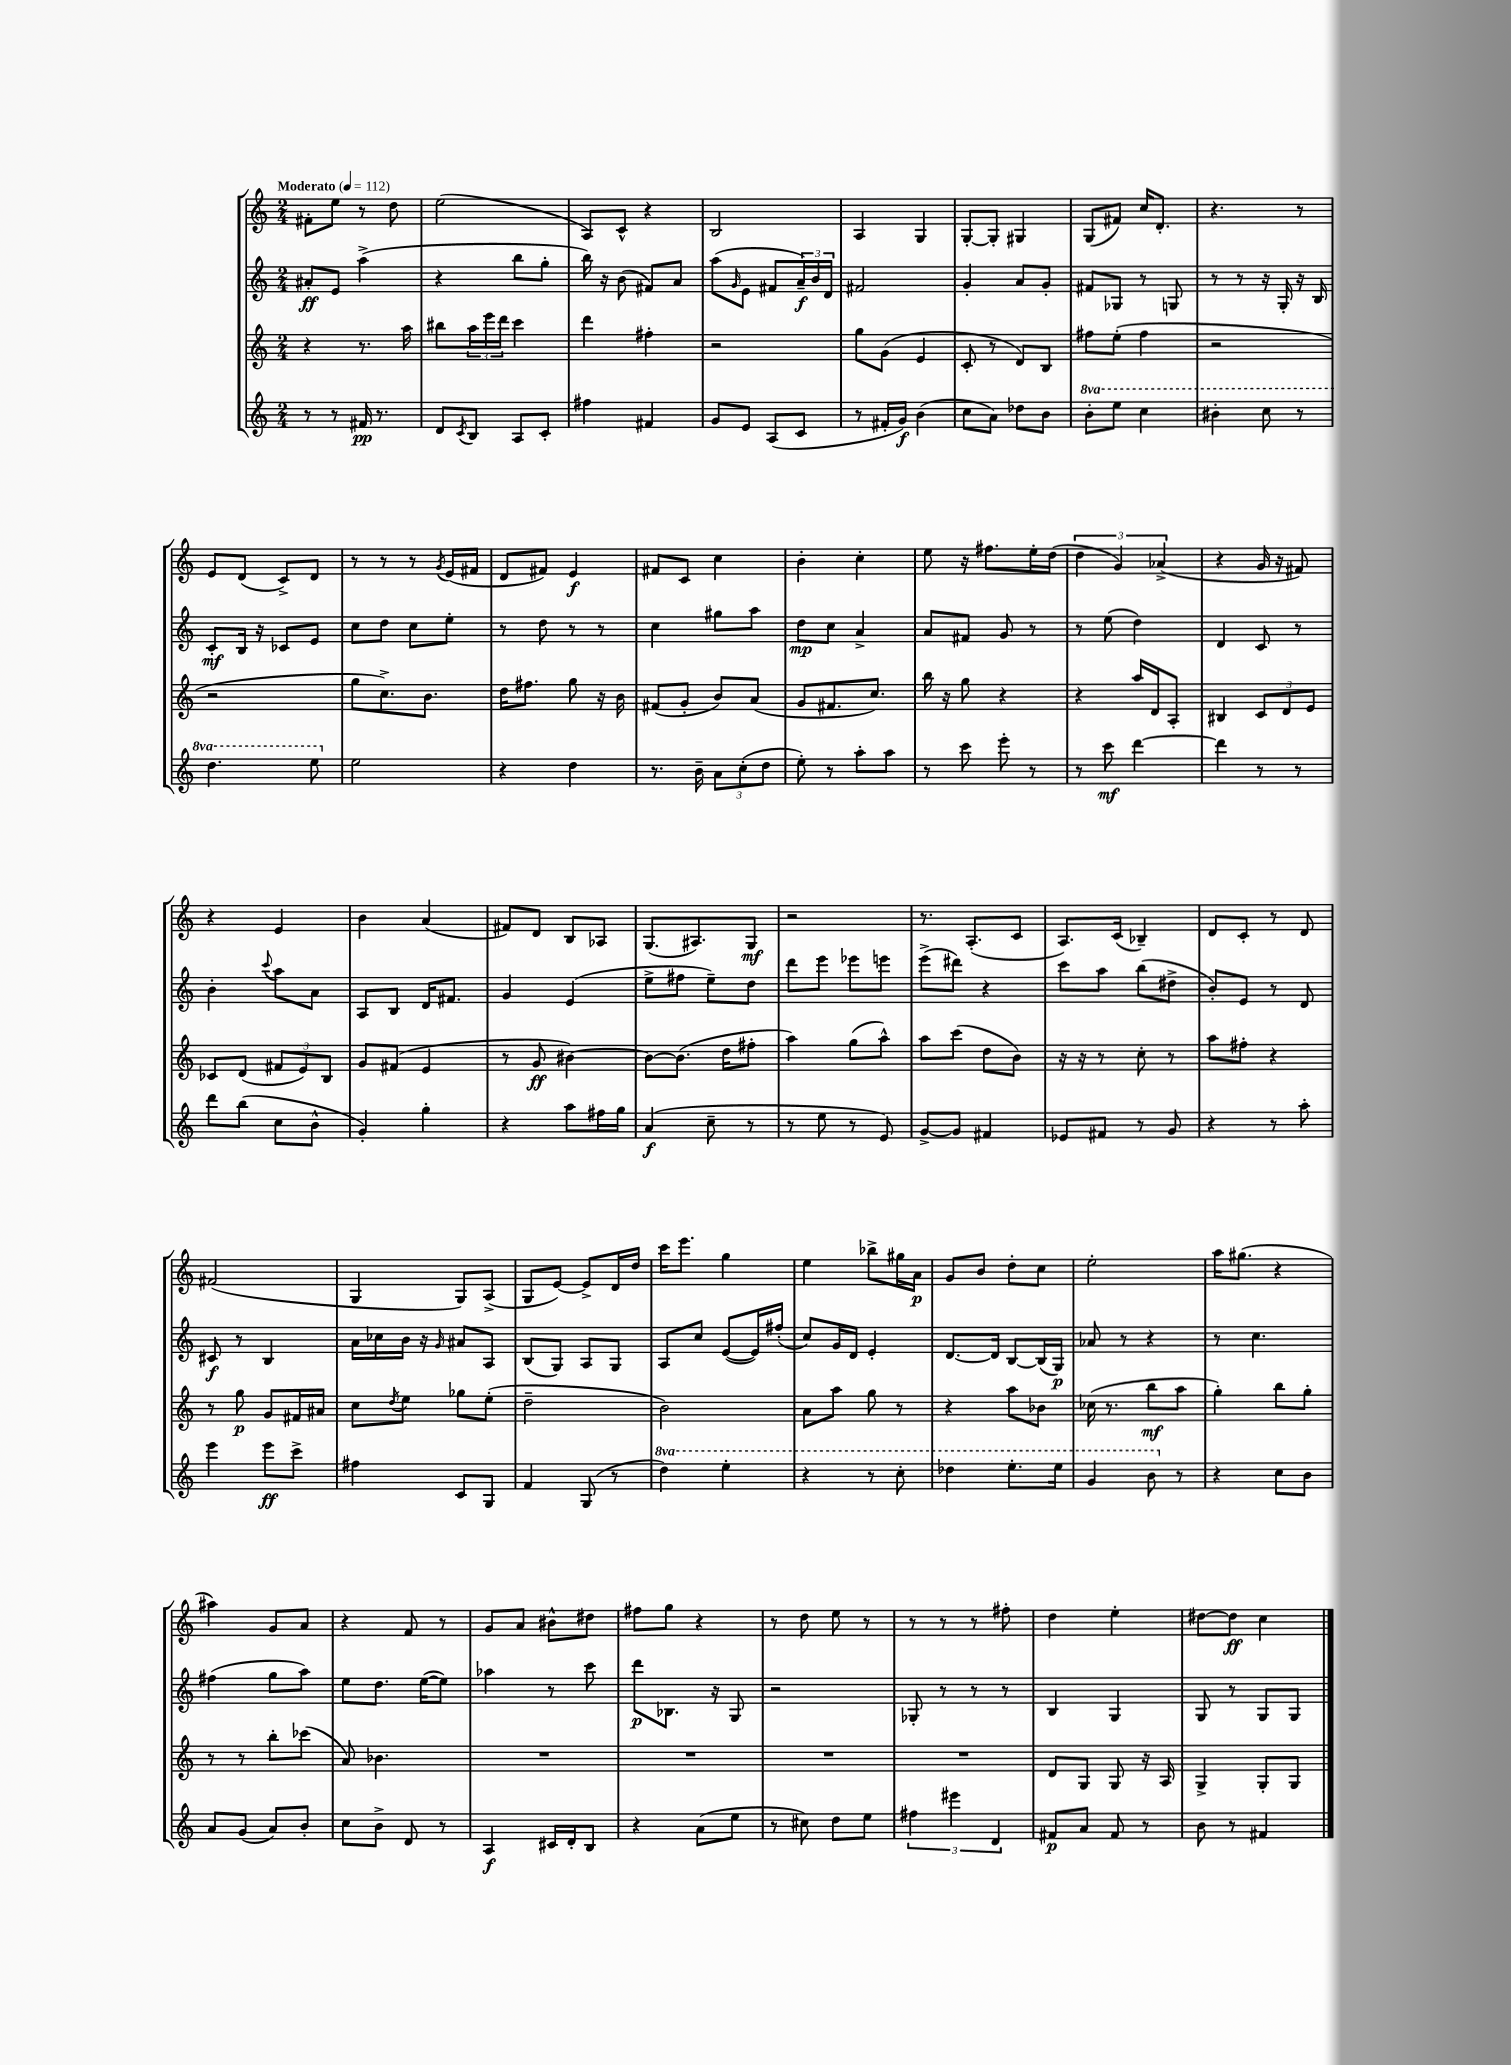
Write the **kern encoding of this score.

**kern	**dynam	**kern	**dynam	**kern	**dynam	**kern	**dynam
*part4	*part4	*part3	*part3	*part2	*part2	*part1	*part1
*staff4	*staff4	*staff3	*staff3	*staff2	*staff2	*staff1	*staff1
*clefG2	*	*clefG2	*	*clefG2	*	*clefG2	*
*k[]	*	*k[]	*	*k[]	*	*k[]	*
*M2/4	*	*M2/4	*	*M2/4	*	*M2/4	*
*MM112	*	*MM112	*	*MM112	*	*MM112	*
=1	=1	=1	=1	=1	=1	=1	=1
!	!	!	!	!	!	!LO:TX:a:B:t=Moderato	!
8r	.	4r	.	8a#X'/L	ff	8f#X'\L	.
8r	.	.	.	8e/J	.	8ee\J	.
16f#X/	pp	8.r	.	(4aa^\	.	8r	.
8.r	.	.	.	.	.	.	.
.	.	.	.	.	.	8dd\	.
.	.	16aa\	.	.	.	.	.
=2	=2	=2	=2	=2	=2	=2	=2
8d/L	.	8bb#X\L	.	4r	.	(2ee\	.
8qc/	.	.	.	.	.	.	.
8B/J	.	24aa\L	.	.	.	.	.
.	.	24eee\	.	.	.	.	.
.	.	24ddd\JJ	.	.	.	.	.
8A/L	.	4ccc\	.	8bb\L	.	.	.
8c'/J	.	.	.	8gg'\J	.	.	.
=3	=3	=3	=3	=3	=3	=3	=3
4ff#X\	.	4ddd\	.	16bb\)	.	8A/L)	.
.	.	.	.	16r	.	.	.
.	.	.	.	(8b\	.	8c^^/J	.
4f#X/	.	4ff#X'\	.	8f#X/L)	.	4r	.
.	.	.	.	8a/J	.	.	.
=4	=4	=4	=4	=4	=4	=4	=4
8g/L	.	2r	.	(8aa\L	.	2B/	.
.	.	.	.	16qqg/	.	.	.
8e/J	.	.	.	8e\J	.	.	.
(8A/L	.	.	.	8f#X/L	.	.	.
8c/J	.	.	.	24a~/L)	f	.	.
.	.	.	.	24b/	.	.	.
.	.	.	.	24d/JJ	.	.	.
=5	=5	=5	=5	=5	=5	=5	=5
8r	.	8gg\L	.	2f#X/	.	4A/	.
16f#X'/LL	.	(8g\J	.	.	.	.	.
16g/JJ)	f	.	.	.	.	.	.
(4b\	.	4e/	.	.	.	4G/	.
=6	=6	=6	=6	=6	=6	=6	=6
8cc\L	.	8c'/	.	4g'/	.	[8G'/L	.
8a\J)	.	8r	.	.	.	8G'/J]	.
8dd-X\L	.	8d/L)	.	8a/L	.	4G#X/	.
8b\J	.	8B/J	.	8g'/J	.	.	.
=7	=7	=7	=7	=7	=7	=7	=7
*8va	*	*	*	*	*	*	*
8bb'\L	.	8ff#X\L	.	8f#X/L	.	(8G/L	.
8eee\J	.	(8ee'\J	.	8G-X/J	.	8f#X/J)	.
4ccc\	.	4ff#\	.	8r	.	16cc/KL	.
.	.	.	.	.	.	8.d'/J	.
.	.	.	.	8Gn/	.	.	.
=8	=8	=8	=8	=8	=8	=8	=8
4bb#X'\	.	2r	.	8r	.	4.r	.
.	.	.	.	8r	.	.	.
8ccc\	.	.	.	16r	.	.	.
.	.	.	.	16G'/	.	.	.
8r	.	.	.	16r	.	8r	.
.	.	.	.	16B/	.	.	.
!!LO:LB:g=z
=9	=9	=9	=9	=9	=9	=9	=9
4.ddd\	.	2r	.	8c'/L	mf	8e/L	.
.	.	.	.	16B/Jk	.	(8d/J	.
.	.	.	.	16r	.	.	.
.	.	.	.	8c-X/L	.	8c^/L)	.
8eee\	.	.	.	8e/J	.	8d/J	.
=10	=10	=10	=10	=10	=10	=10	=10
*X8va	*	*	*	*	*	*	*
2ee\	.	8gg\L	.	8cc\L	.	8r	.
.	.	8.cc^\)	.	8dd\J	.	8r	.
.	.	.	.	8cc\L	.	8r	.
.	.	8.b\J	.	.	.	.	.
.	.	.	.	.	.	8qg/	.
.	.	.	.	8ee'\J	.	(16e/LL	.
.	.	.	.	.	.	16f#X/JJ	.
=11	=11	=11	=11	=11	=11	=11	=11
4r	.	16dd\KL	.	8r	.	8d/L	.
.	.	8.ff#X\J	.	.	.	.	.
.	.	.	.	8dd\	.	8f#X/J)	.
4dd\	.	8gg\	.	8r	.	4e/	f
.	.	16r	.	8r	.	.	.
.	.	16b\	.	.	.	.	.
=12	=12	=12	=12	=12	=12	=12	=12
8.r	.	(8f#X/L	.	4cc\	.	8f#X/L	.
.	.	8g'/J	.	.	.	8c/J	.
16b~\	.	.	.	.	.	.	.
12a\L	.	8b/L)	.	8gg#X\L	.	4cc\	.
(12cc'\	.	.	.	.	.	.	.
.	.	(8a/J	.	8aa\J	.	.	.
12dd\J	.	.	.	.	.	.	.
=13	=13	=13	=13	=13	=13	=13	=13
8ee'\)	.	8g/L	.	8dd\L	mp	4b'\	.
8r	.	8.f#X/	.	8cc\J	.	.	.
8aa'\L	.	.	.	4a^/	.	4cc'\	.
.	.	8.cc/J)	.	.	.	.	.
8aa\J	.	.	.	.	.	.	.
=14	=14	=14	=14	=14	=14	=14	=14
8r	.	16bb\	.	8a/L	.	8ee\	.
.	.	16r	.	.	.	.	.
8ccc\	.	8gg\	.	8f#X/J	.	16r	.
.	.	.	.	.	.	8.ff#X\L	.
8eee'\	.	4r	.	8g/	.	.	.
8r	.	.	.	8r	.	16ee'\L	.
.	.	.	.	.	.	(16dd\JJ	.
=15	=15	=15	=15	=15	=15	=15	=15
8r	.	4r	.	8r	.	6dd\	.
8ccc\	mf	.	.	(8ee\	.	.	.
.	.	.	.	.	.	6g/)	.
[4ddd\	.	16aa/LL	.	4dd\)	.	.	.
.	.	16d/J	.	.	.	.	.
.	.	.	.	.	.	(6a-X^/	.
.	.	8A'/J	.	.	.	.	.
=16	=16	=16	=16	=16	=16	=16	=16
4ddd\]	.	4B#X/	.	4d/	.	4r	.
8r	.	12c/L	.	8c/	.	16g/	.
.	.	.	.	.	.	16r	.
.	.	12d/	.	.	.	.	.
8r	.	.	.	8r	.	8f#X/)	.
.	.	12e/J	.	.	.	.	.
!!LO:LB:g=z
=17	=17	=17	=17	=17	=17	=17	=17
8ddd\L	.	8c-X/L	.	4b'\	.	4r	.
(8bb\J	.	(8d/J	.	.	.	.	.
.	.	.	.	8qqccc/	.	.	.
8cc\L	.	12f#X/L	.	8aa\L	.	4e/	.
.	.	12e/)	.	.	.	.	.
8b^^\J	.	.	.	8a\J	.	.	.
.	.	12B/J	.	.	.	.	.
=18	=18	=18	=18	=18	=18	=18	=18
4g'/)	.	8g/L	.	8A/L	.	4b\	.
.	.	(8f#X/J	.	8B/J	.	.	.
4gg'\	.	4e/	.	16d/KL	.	(4a/	.
.	.	.	.	8.f#X/J	.	.	.
=19	=19	=19	=19	=19	=19	=19	=19
4r	.	8r	.	4g/	.	8f#X/L)	.
.	.	8g/	ff	.	.	8d/J	.
8aa\L	.	[4b#X\)	.	(4e/	.	8B/L	.
16ff#X\L	.	.	.	.	.	8A-X/J	.
16gg\JJ	.	.	.	.	.	.	.
=20	=20	=20	=20	=20	=20	=20	=20
(4a/	f	8b#\L_	.	8ee^\L	.	(8.G/L	.
.	.	(8.b#\J]	.	8ff#X\J	.	.	.
.	.	.	.	.	.	8.A#X/)	.
8cc~\	.	.	.	8ee~\L)	.	.	.
.	.	16dd\KL	.	.	.	.	.
8r	.	8ff#X'\J	.	8dd\J	.	8G/J	mf
=21	=21	=21	=21	=21	=21	=21	=21
8r	.	4aa\)	.	8ddd\L	.	2r	.
8ee\	.	.	.	8eee\J	.	.	.
8r	.	(8gg\L	.	8eee-X\L	.	.	.
8e/)	.	8aa^^\J)	.	8eeen\J	.	.	.
=22	=22	=22	=22	=22	=22	=22	=22
[8g^/L	.	8aa\L	.	(8eee^\L	.	8.r	.
8g/J]	.	(8ccc\J	.	8ddd#X\J)	.	.	.
.	.	.	.	.	.	(8.A'/L	.
4f#X/	.	8dd\L	.	4r	.	.	.
.	.	8b\J)	.	.	.	8c/J	.
=23	=23	=23	=23	=23	=23	=23	=23
8e-X/L	.	16r	.	8ccc\L	.	8.A/L)	.
.	.	16r	.	.	.	.	.
8f#X/J	.	8r	.	8aa\J	.	.	.
.	.	.	.	.	.	(16c/Jk	.
8r	.	8cc'\	.	(8bb\L	.	4B-X~/)	.
8g/	.	8r	.	8dd#X^\J	.	.	.
=24	=24	=24	=24	=24	=24	=24	=24
4r	.	8aa\L	.	8b'/L)	.	8d/L	.
.	.	8ff#X'\J	.	8e/J	.	8c'/J	.
8r	.	4r	.	8r	.	8r	.
8aa'\	.	.	.	8d/	.	8d/	.
!!LO:LB:g=z
=25	=25	=25	=25	=25	=25	=25	=25
4eee\	.	8r	.	8c#X/	f	(2f#X/	.
.	.	8gg\	p	8r	.	.	.
8eee\L	ff	8g/L	.	4B/	.	.	.
8ccc^\J	.	16f#X/L	.	.	.	.	.
.	.	16a#X/JJ	.	.	.	.	.
=26	=26	=26	=26	=26	=26	=26	=26
4ff#X\	.	8cc\L	.	16a\LL	.	4G/	.
.	.	.	.	16cc-X\	.	.	.
.	.	8qdd/	.	.	.	.	.
.	.	8ee\J	.	16b\JJ	.	.	.
.	.	.	.	16r	.	.	.
.	.	.	.	16qqg/	.	.	.
8c/L	.	8gg-X\L	.	8a#X/L	.	8G/L)	.
8G/J	.	(8ee'\J	.	8A/J	.	(8A^/J	.
=27	=27	=27	=27	=27	=27	=27	=27
4f/	.	2dd~\	.	(8B/L	.	8G/L	.
.	.	.	.	8G/J)	.	[8e/J)	.
(8G/	.	.	.	8A/L	.	8e^/L]	.
8r	.	.	.	8G/J	.	16d/L	.
.	.	.	.	.	.	16dd/JJ	.
=28	=28	=28	=28	=28	=28	=28	=28
*8va	*	*	*	*	*	*	*
4ddd\)	.	2b\)	.	8A/L	.	16ccc\KL	.
.	.	.	.	.	.	8.eee\J	.
.	.	.	.	8cc/J	.	.	.
4eee'\	.	.	.	([8e/L	.	4gg\	.
.	.	.	.	16e/L])	.	.	.
.	.	.	.	(16ff#X'/JJ	.	.	.
=29	=29	=29	=29	=29	=29	=29	=29
4r	.	8a\L	.	8cc/L)	.	4ee\	.
.	.	8aa\J	.	16g/L	.	.	.
.	.	.	.	16d/JJ	.	.	.
8r	.	8gg\	.	4e'/	.	8bb-X^\L	.
8ccc'\	.	8r	.	.	.	16gg#X\L	.
.	.	.	.	.	.	16a\JJ	p
=30	=30	=30	=30	=30	=30	=30	=30
4ddd-X\	.	4r	.	[8.d/L	.	8g/L	.
.	.	.	.	.	.	8b/J	.
.	.	.	.	16d/Jk]	.	.	.
8.eee'\L	.	8aa\L	.	[8B/L	.	8dd'\L	.
.	.	8b-X\J	.	(16B/L]	.	8cc\J	.
16eee\Jk	.	.	.	16G/JJ)	p	.	.
=31	=31	=31	=31	=31	=31	=31	=31
4gg/	.	(16cc-X\	.	8a-X/	.	2ee'\	.
.	.	8.r	.	.	.	.	.
.	.	.	.	8r	.	.	.
8bb\	.	8bb\L	mf	4r	.	.	.
*X8va	*	*	*	*	*	*	*
8r	.	8aa\J	.	.	.	.	.
=32	=32	=32	=32	=32	=32	=32	=32
4r	.	4gg'\)	.	8r	.	16aa\KL	.
.	.	.	.	.	.	(8.gg#X\J	.
.	.	.	.	4.cc\	.	.	.
8cc\L	.	8bb\L	.	.	.	4r	.
8b\J	.	8gg'\J	.	.	.	.	.
!!LO:LB:g=z
=33	=33	=33	=33	=33	=33	=33	=33
8a/L	.	8r	.	(4ff#X\	.	4aa#X\)	.
(8g/J	.	8r	.	.	.	.	.
8a/L)	.	8bb'\L	.	8gg\L	.	8g/L	.
8b'/J	.	(8ccc-X\J	.	8aa\J)	.	8a/J	.
=34	=34	=34	=34	=34	=34	=34	=34
8cc\L	.	8a/)	.	8ee\L	.	4r	.
8b^\J	.	4.b-X\	.	8.dd\J	.	.	.
8d/	.	.	.	.	.	8f/	.
.	.	.	.	([16ee\KL	.	.	.
8r	.	.	.	8ee\J])	.	8r	.
=35	=35	=35	=35	=35	=35	=35	=35
4A/	f	2r	.	4aa-X\	.	8g/L	.
.	.	.	.	.	.	8a/J	.
16c#X/LL	.	.	.	8r	.	8b#X^^\L	.
16d'/J	.	.	.	.	.	.	.
8B/J	.	.	.	8ccc\	.	8dd#X\J	.
=36	=36	=36	=36	=36	=36	=36	=36
4r	.	2r	.	8ddd\L	p	8ff#X\L	.
.	.	.	.	8.B-X\J	.	8gg\J	.
(8a\L	.	.	.	.	.	4r	.
.	.	.	.	16r	.	.	.
8ee\J	.	.	.	8G/	.	.	.
=37	=37	=37	=37	=37	=37	=37	=37
8r	.	2r	.	2r	.	8r	.
8cc#X\)	.	.	.	.	.	8dd\	.
8dd\L	.	.	.	.	.	8ee\	.
8ee\J	.	.	.	.	.	8r	.
=38	=38	=38	=38	=38	=38	=38	=38
6ff#X\	.	2r	.	8G-X'/	.	8r	.
.	.	.	.	8r	.	8r	.
6eee#X\	.	.	.	.	.	.	.
.	.	.	.	8r	.	8r	.
6d/	.	.	.	.	.	.	.
.	.	.	.	8r	.	8ff#X'\	.
=39	=39	=39	=39	=39	=39	=39	=39
8f#X/L	p	8d/L	.	4B/	.	4dd\	.
8a/J	.	8G/J	.	.	.	.	.
8f#/	.	8G/	.	4G/	.	4ee'\	.
8r	.	16r	.	.	.	.	.
.	.	16A/	.	.	.	.	.
=40	=40	=40	=40	=40	=40	=40	=40
8b\	.	4G^/	.	8G/	.	[8dd#X\L	.
8r	.	.	.	8r	.	8dd#\J]	ff
4f#X/	.	8G'/L	.	8G/L	.	4cc\	.
.	.	8G/J	.	8G/J	.	.	.
==	==	==	==	==	==	==	==
*-	*-	*-	*-	*-	*-	*-	*-
